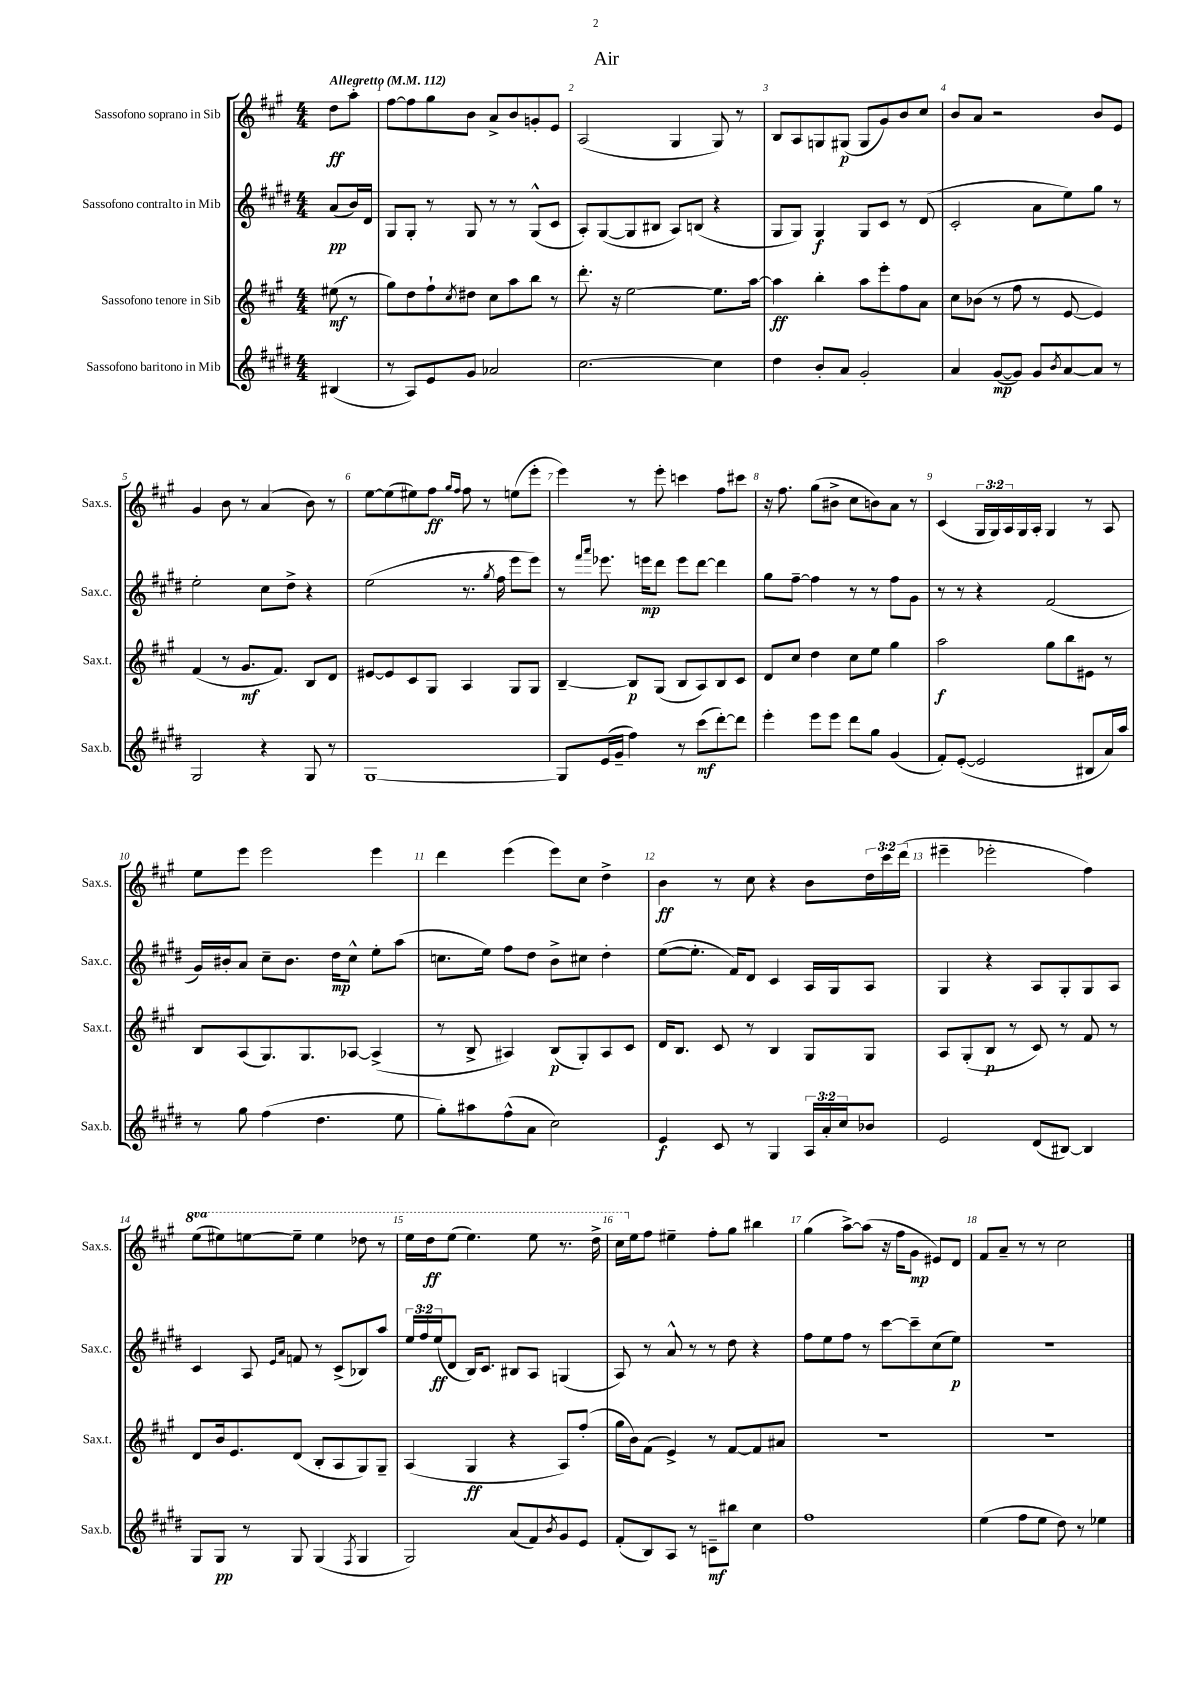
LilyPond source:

\header { title = "Air" }
<<
\new StaffGroup <<
\new Staff = "s0" \with { instrumentName = "Sassofono soprano in Sib" shortInstrumentName = "Sax.s." } {
    \clef treble \key a \major \numericTimeSignature \time 4/4 \override Staff.TupletNumber.text = #tuplet-number::calc-fraction-text \set Staff.ottavationMarkups = #ottavation-simple-ordinals \partial 4 \tempo "Allegretto" 4 = 112
    d''8\ff a''8-. |
    fis''8~ fis''8 gis''8 b'8 a'8-> b'8 g'8-. e'8 |
    a2( gis4 gis8) r8 |
    b8 a8 g8 gis8\p( gis8 gis'8) b'8 cis''8 |
    b'8 a'8 r2 b'8 e'8 |
    gis'4 b'8 r8 a'4( b'8) r8 |
    e''8~ e''8( eis''8) fis''8\ff \grace { gis''16 fis''16 } fis''8 r8 e''8( e'''8-. |
    e'''4) r8 e'''8-. c'''4 fis''8 cis'''8 |
    r16 fis''8. gis''8( bis'8-> cis''8 b'8) a'8 r8 |
    cis'4( \tuplet 3/2 { gis16 gis16) a16 } gis16 a16-. gis4 r8 a8 |
    e''8 e'''8 e'''2 e'''4 |
    d'''4 e'''4( e'''8) cis''8 d''4-> |
    b'4\ff r8 cis''8 r4 b'8 \tuplet 3/2 { d''16 cis'''16 d'''16( } |
    eis'''4-- ees'''2-. fis''4) |
    \ottava #1 e'''8( eis'''8) e'''8~ e'''8-- e'''4 des'''8 r8 |
    e'''16 d'''16\ff e'''8( e'''4.) e'''8 r8. d'''16-> |
    cis'''16 \ottava #0 e''16 fis''8 eis''4-- fis''8-. gis''8 bis''4 |
    gis''4( a''8~->) a''8( r16 fis''16 gis'8\mp eis'8) d'8 |
    fis'8 a'8-- r8 r8 cis''2 \bar "|." |
}
\new Staff = "s1" \with { instrumentName = "Sassofono contralto in Mib" shortInstrumentName = "Sax.c." } {
    \clef treble \key e \major \numericTimeSignature \time 4/4 \override Staff.TupletNumber.text = #tuplet-number::calc-fraction-text \partial 4
    a'8\pp( b'16) dis'16 |
    gis8 gis8-. r8 gis8 r8 r8 gis8-^( cis'8 |
    a8-.) gis8~( gis8 bis8 a8) b8( r4 |
    gis8 gis8) gis4\f gis8 cis'8 r8 dis'8( |
    cis'2-. a'8 e''8) gis''8 r8 |
    e''2-. cis''8 dis''8-> r4 |
    e''2( r8. \acciaccatura { gis''8 } fis''16 e'''8 e'''8) |
    r8 \grace { fis'''16 a'''16 } ees'''8. e'''16\mp dis'''8 e'''8 dis'''8~ dis'''4 |
    gis''8 fis''8~-- fis''4 r8 r8 fis''8 gis'8 |
    r8 r8 r4 fis'2( |
    gis'16) bis'16-. a'8 cis''8-- bis'8. dis''16\mp cis''8-^ e''8-. a''8( |
    c''8. e''16) fis''8 dis''8 b'8-> cis''8 dis''4-. |
    e''8~( e''8.-. fis'16) dis'8 cis'4 a16 gis16 a8 |
    gis4 r4 a8 gis8-. gis8 a8 |
    cis'4 a8 \grace { e'16 a'16 } f'8 r8 cis'8->( bes8) a''8 |
    \tuplet 3/2 { e''16 fis''16 e''16\ff( } dis'8 b16) cis'8. bis8 a8 g4( |
    a8) r8 a'8-^ r8 r8 dis''8 r4 |
    fis''8 e''8 fis''8 r8 cis'''8~ cis'''8-- cis''8( e''8\p) |
    R1 \bar "|." |
}
\new Staff = "s2" \with { instrumentName = "Sassofono tenore in Sib" shortInstrumentName = "Sax.t." } {
    \clef treble \key a \major \numericTimeSignature \time 4/4 \partial 4
    eis''8\mf( r8 |
    gis''8) d''8 fis''8-! \acciaccatura { cis''8 } dis''8 cis''8 a''8 b''8 r8 |
    d'''8.-. r16 e''2~ e''8. a''16~ |
    a''4\ff b''4-. a''8 e'''8-. fis''8 a'8 |
    cis''8 bes'8( r8 fis''8 r8 e'8~ e'4) |
    fis'4( r8 gis'8.\mf fis'8.) b8 d'8 |
    eis'8~ eis'8 cis'8 gis8 a4 gis8 gis8 |
    b4~-- b8\p gis8( b8 a8) b8 cis'8 |
    d'8 cis''8 d''4 cis''8 e''8 gis''4 |
    a''2\f gis''8 b''8 eis'8 r8 |
    b8 a8( gis8.) gis8. aes8~ aes4->( |
    r8 b8-> ais4) b8\p( gis8-.) ais8 cis'8 |
    d'16 b8. cis'8 r8 b4 gis8 gis8 |
    a8 gis8-.( b8\p r8 cis'8) r8 fis'8 r8 |
    d'8 b'16 e'8. d'8( b8-. a8 gis8) gis8-- |
    a4( gis4\ff r4 a8) fis''8-.( |
    gis''16 b'16) fis'8( e'4->) r8 fis'8~ fis'8 ais'8 |
    R1 |
    R1 \bar "|." |
}
\new Staff = "s3" \with { instrumentName = "Sassofono baritono in Mib" shortInstrumentName = "Sax.b." } {
    \clef treble \key e \major \numericTimeSignature \time 4/4 \override Staff.TupletNumber.text = #tuplet-number::calc-fraction-text \partial 4
    bis4( |
    r8 a8) e'8 gis'8 aes'2 |
    cis''2.~ cis''4 |
    dis''4 b'8-. a'8 gis'2-. |
    a'4 gis'8~\mp( gis'8) gis'8 \acciaccatura { b'8 } a'8~ a'8 r8 |
    gis2 r4 gis8 r8 |
    gis1~ |
    gis8 e'16( gis'16-- fis''4) r8 cis'''8\mf( dis'''8~-.) dis'''8 |
    e'''4-. e'''8 e'''8 dis'''8 gis''8 gis'4( |
    fis'8-.) e'8~-.( e'2 bis8 a'16) a''16 |
    r8 gis''8 fis''4( dis''4. e''8 |
    gis''8-.) ais''8 fis''8-^( a'8 cis''2) |
    e'4\f cis'8 r8 gis4 \tuplet 3/2 { a16 a'16-. cis''16 } bes'8 |
    e'2 dis'8( bis8~) bis4 |
    gis8 gis8\pp r8 gis8 gis4( \acciaccatura { fis8 } gis4 |
    gis2) a'8( fis'8) \acciaccatura { b'8 } gis'8 e'8 |
    fis'8-.( b8) a8 r8 c'8--\mf bis''8 cis''4 |
    fis''1 |
    e''4( fis''8 e''8 dis''8) r8 ees''4 \bar "|." |
}
>>
>>
\layout { \context { \Score \override BarNumber.break-visibility = ##(#f #t #t) barNumberVisibility = #all-bar-numbers-visible } }
